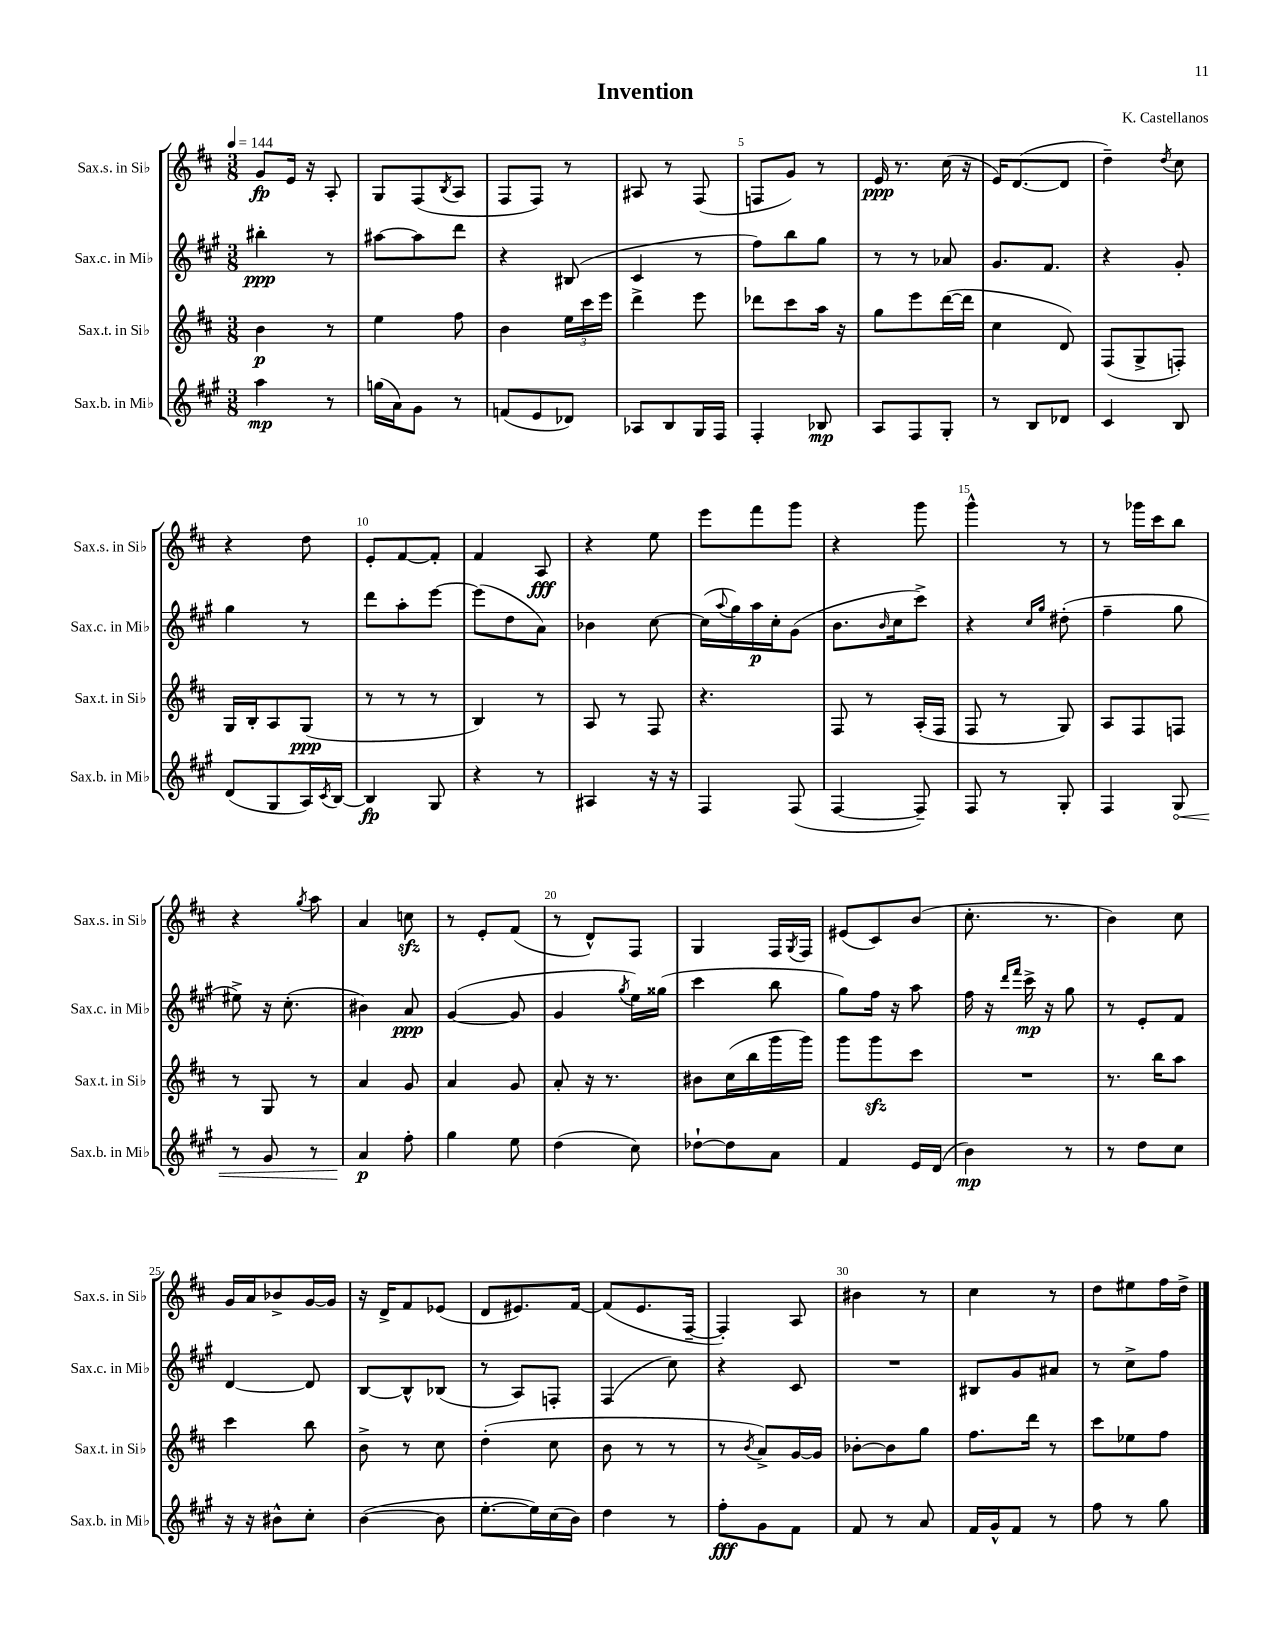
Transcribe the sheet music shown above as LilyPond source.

\header { title = "Invention" composer = "K. Castellanos" }
<<
\new StaffGroup <<
\new Staff = "s0" \with { instrumentName = "Sax.s. in Sib" shortInstrumentName = "Sax.s. in Sib" } {
    \clef treble \key d \major \numericTimeSignature \time 3/8 \tempo 4 = 144
    g'8\fp e'16 r16 a8-. |
    g8 fis8( \acciaccatura { b8 } a8 |
    fis8 fis8) r8 |
    ais8 r8 fis8( |
    f8 g'8) r8 |
    e'16\ppp r8. cis''16( r16 |
    e'16) d'8.~( d'8 |
    d''4--) \acciaccatura { d''8 } cis''8 |
    r4 d''8 |
    e'8-. fis'8~ fis'8-. |
    fis'4 a8\fff |
    r4 e''8 |
    e'''8 fis'''8 g'''8 |
    r4 g'''8 |
    g'''4-^ r8 |
    r8 ges'''16 cis'''16 b''8 |
    r4 \acciaccatura { g''8 } a''8 |
    a'4 c''8\sfz |
    r8 e'8-. fis'8( |
    r8 d'8-^) fis8 |
    g4 fis16 \acciaccatura { g8 } fis16 |
    eis'8( cis'8) b'8( |
    cis''8.-. r8. |
    b'4) cis''8 |
    g'16 a'16 bes'8-> g'16~ g'16 |
    r16 d'16-> fis'8 ees'8( |
    d'8 eis'8.) fis'16~ |
    fis'8( e'8. fis16~-- |
    fis4-.) a8 |
    bis'4 r8 |
    cis''4 r8 |
    d''8 eis''8 fis''16 d''16-> \bar "|." |
}
\new Staff = "s1" \with { instrumentName = "Sax.c. in Mib" shortInstrumentName = "Sax.c. in Mib" } {
    \clef treble \key a \major \numericTimeSignature \time 3/8
    bis''4-.\ppp r8 |
    ais''8~ ais''8 d'''8 |
    r4 bis8( |
    cis'4 r8 |
    fis''8) b''8 gis''8 |
    r8 r8 aes'8 |
    gis'8. fis'8. |
    r4 gis'8-. |
    gis''4 r8 |
    d'''8 a''8-. e'''8~ |
    e'''8( d''8 a'8) |
    bes'4 cis''8~ |
    cis''16( \appoggiatura { a''8 } gis''16) a''16\p cis''16-. gis'8( |
    b'8. \grace { b'16 } cis''16 cis'''8->) |
    r4 \grace { cis''16 gis''16 } dis''8-.( |
    fis''4-- gis''8 |
    eis''8->) r16 cis''8.-.( |
    bis'4) a'8\ppp |
    gis'4~( gis'8 |
    gis'4 \acciaccatura { gis''8 } e''16) gisis''16( |
    cis'''4 b''8 |
    gis''8) fis''16 r16 a''8 |
    fis''16 r16 \grace { d'''16 fis'''16 } cis'''16->\mp r16 gis''8 |
    r8 e'8-. fis'8 |
    d'4~ d'8 |
    b8~ b8-^ bes8( |
    r8 a8) f8-. |
    fis4( cis''8) |
    r4 cis'8 |
    R4. |
    bis8 gis'8 ais'8 |
    r8 cis''8-> fis''8 \bar "|." |
}
\new Staff = "s2" \with { instrumentName = "Sax.t. in Sib" shortInstrumentName = "Sax.t. in Sib" } {
    \clef treble \key d \major \numericTimeSignature \time 3/8
    b'4\p r8 |
    e''4 fis''8 |
    b'4 \tuplet 3/2 { e''16 cis'''16 e'''16 } |
    d'''4-> e'''8 |
    des'''8 cis'''8 a''16 r16 |
    g''8 e'''8 d'''16~( d'''16 |
    cis''4 d'8) |
    fis8( g8-> f8-.) |
    g16 b16-. a8 g8\ppp( |
    r8 r8 r8 |
    b4) r8 |
    a8 r8 fis8 |
    r4. |
    fis8 r8 a16-.( fis16 |
    fis8 r8 g8) |
    a8 fis8 f8 |
    r8 g8 r8 |
    a'4 g'8 |
    a'4 g'8 |
    a'8-. r16 r8. |
    bis'8 cis''16( b''16 g'''16 g'''16) |
    g'''8 g'''8\sfz cis'''8 |
    R4. |
    r8. b''16 a''8 |
    cis'''4 b''8 |
    b'8-> r8 cis''8 |
    d''4-.( cis''8 |
    b'8 r8 r8 |
    r8 \acciaccatura { b'8 } a'8->) g'16~ g'16 |
    bes'8~-. bes'8 g''8 |
    fis''8. d'''16 r8 |
    cis'''8 ees''8 fis''8 \bar "|." |
}
\new Staff = "s3" \with { instrumentName = "Sax.b. in Mib" shortInstrumentName = "Sax.b. in Mib" } {
    \clef treble \key a \major \numericTimeSignature \time 3/8
    a''4\mp r8 |
    g''16( a'16) gis'8 r8 |
    f'8( e'8 des'8) |
    aes8 b8 gis16 fis16 |
    fis4-. bes8\mp |
    a8 fis8 gis8-. |
    r8 b8 des'8 |
    cis'4 b8 |
    d'8( gis8 a16) \acciaccatura { cis'8 } b16~ |
    b4\fp gis8 |
    r4 r8 |
    ais4 r16 r16 |
    fis4 fis8( |
    fis4~ fis8--) |
    fis8 r8 gis8-. |
    fis4 \once \override Hairpin.circled-tip = ##t gis8\< |
    r8 gis'8 r8 |
    a'4\p\! fis''8-. |
    gis''4 e''8 |
    d''4( cis''8) |
    des''8~-! des''8 a'8 |
    fis'4 e'16 d'16( |
    b'4\mp) r8 |
    r8 d''8 cis''8 |
    r16 r16 bis'8-^ cis''8-. |
    b'4~( b'8 |
    e''8.~-. e''16) cis''16( b'16) |
    d''4 r8 |
    fis''8-.\fff gis'8 fis'8 |
    fis'8 r8 a'8 |
    fis'16 gis'16-^ fis'8 r8 |
    fis''8 r8 gis''8 \bar "|." |
}
>>
>>
\layout { \context { \Score \override BarNumber.break-visibility = ##(#f #t #t) barNumberVisibility = #(every-nth-bar-number-visible 5) } }
